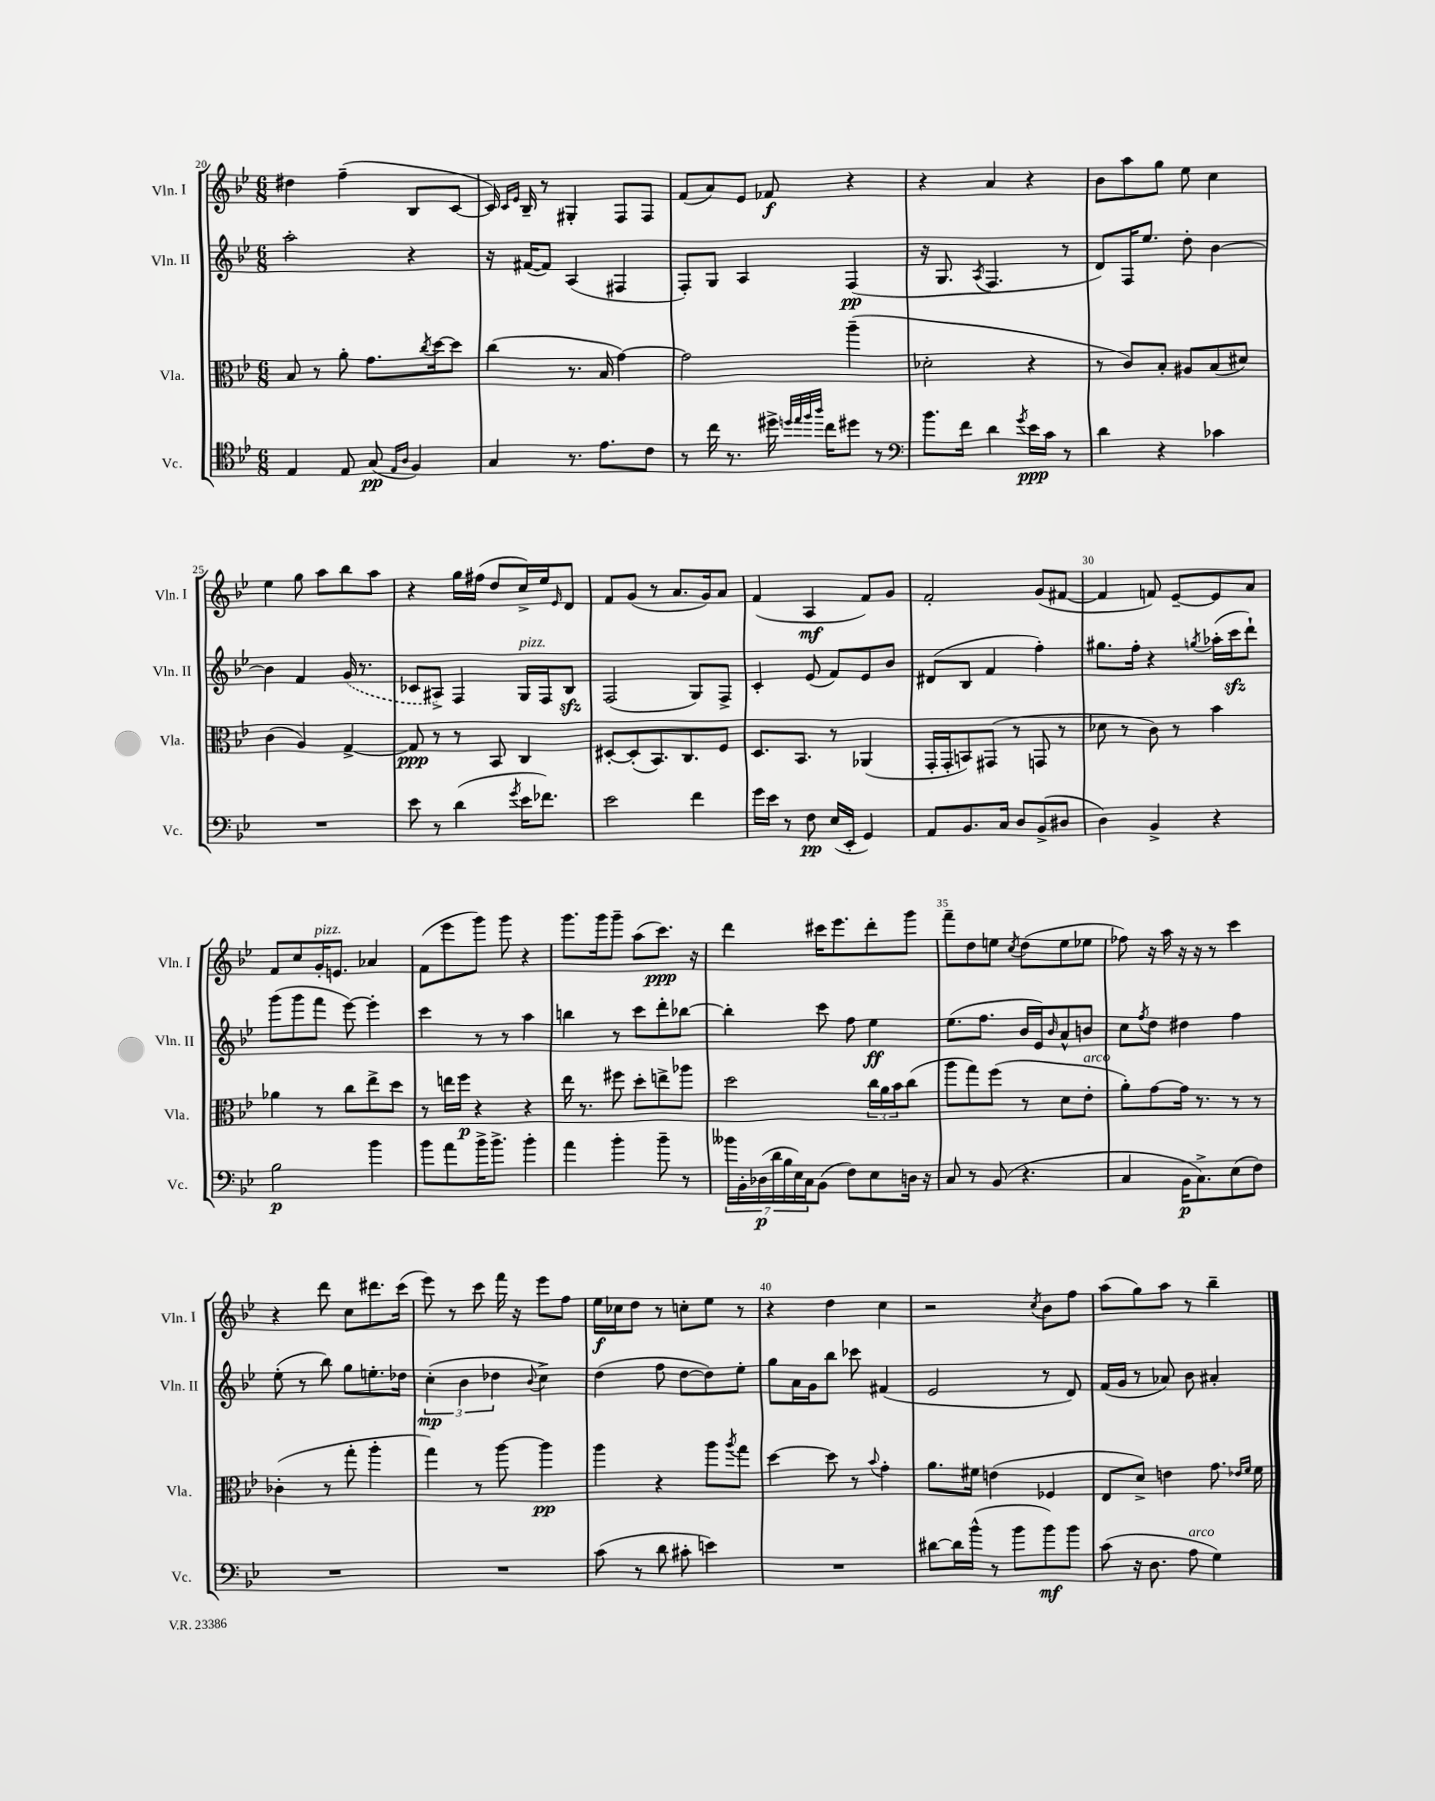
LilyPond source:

<<
\new StaffGroup <<
\new Staff = "s0" \with { instrumentName = "Vln. I" shortInstrumentName = "Vln. I" } {
    \clef treble \key bes \major \numericTimeSignature \time 6/8
    dis''4 f''4--( bes8 c'8~ |
    c'16) \grace { c'16 ees'16 } bes16-- r8 gis4-. f8 f8 |
    f'8( a'8) ees'8 fes'8\f r4 |
    r4 a'4 r4 |
    bes'8 a''8 g''8 ees''8 c''4 |
    ees''4 g''8 a''8 bes''8 a''8 |
    r4 g''16 fis''16( d''8 c''16->) ees''16 \grace { ees'16 } d'8 |
    f'8 g'8( r8 a'8. g'16) a'8 |
    f'4( a4\mf f'8) g'8 |
    f'2-. g'8( fis'8~ |
    fis'4 f'8) ees'8~-- ees'8 a'8 |
    f'8 c''8 g'16-.^\markup { \italic "pizz." } e'8. aes'4 |
    f'8( ees'''8 g'''8) g'''8 r4 |
    g'''8. g'''16 g'''8-- a''8( c'''8.\ppp) r16 |
    d'''4 cis'''16 ees'''8. d'''8-. g'''8 |
    f'''8-- d''8 e''8 \acciaccatura { c''8 } d''8( e''8 ees''8 |
    fes''8) r16 a''16 r16 r16 r8 c'''4 |
    r4 d'''8 c''8 dis'''8. c'''16( |
    ees'''8) r8 c'''8 f'''16 r16 ees'''8 f''8 |
    ees''16\f ces''16 d''8 r8 c''8-. ees''8 r8 |
    r4 d''4 c''4 |
    r2 \acciaccatura { c''8 } bes'8 f''8 |
    a''8( g''8) a''8 r8 bes''4-- \bar "|." |
}
\new Staff = "s1" \with { instrumentName = "Vln. II" shortInstrumentName = "Vln. II" } {
    \clef treble \key bes \major \numericTimeSignature \time 6/8
    a''2-. r4 |
    r16 fis'16~( fis'8) a4( fis4 |
    f8-.) g8 a4 f4\pp( |
    r16 g8. \acciaccatura { a8 } f4. r8 |
    d'8) f16 ees''8. d''8-. bes'4~ |
    bes'4 f'4 \once \slurDashed g'16( r8. |
    ces'8 ais8->) f4 g16^\markup { \italic "pizz." } f16 bes8\sfz |
    f2( g8) f8-> |
    c'4-. ees'8( f'8) ees'8 bes'8 |
    dis'8( bes8 f'4 f''4-.) |
    gis''8. f''16-. r4 \acciaccatura { g''8 } aes''16-.( c'''16\sfz d'''8-!) |
    g'''8( g'''8 f'''8 ees'''8~) ees'''4-. |
    c'''4 r8 r8 a''4 |
    b''4 r8 c'''8 d'''8-. bes''8~ |
    bes''4-. c'''8 f''8 ees''4\ff |
    ees''8.( f''8. bes'16 ees'16) \grace { bes'16 } a'8-^ b'8 |
    c''8 \acciaccatura { f''8 } d''8 dis''4 f''4 |
    ees''8-.( r8 bes''8) g''8 e''8.-. des''16 |
    \tuplet 3/2 { c''4-.\mp( bes'4 des''4 } \appoggiatura { bes'8 } c''4->) |
    d''4( f''8 d''8~ d''8) ees''8-. |
    g''8 a'16 g'16 bes''8 ces'''8 fis'4( |
    ees'2 r8 d'8) |
    f'16( g'16 r8 aes'8) bes'8 ais'4-. \bar "|." |
}
\new Staff = "s2" \with { instrumentName = "Vla." shortInstrumentName = "Vla." } {
    \clef alto \key bes \major \numericTimeSignature \time 6/8
    bes8 r8 a'8-. g'8. \acciaccatura { c''8 } d''16~ d''8 |
    c''4( r8. bes16 g'4~) |
    g'2 a''4--( |
    des'2-. r4 |
    r8 c'8) bes8-. ais8 bes8( dis'8) |
    c'4( a4) g4~-> |
    g8\ppp r8 r8 bes,8 c4 |
    dis8~-. dis8-.( bes,8.) c8. f8 |
    d8. bes,8. r8 aes,4( |
    g,16-. g,16-. b,8) gis,8( r8 g,8 r8 |
    des'8 r8 c'8) r8 bes'4 |
    aes'4 r8 c''8 ees''8-> d''8 |
    r8 e''16 f''16\p r4 r4 |
    ees''16 r8. fis''8 d''8-. e''8-> aes''8 |
    d''2 \tuplet 3/2 { c''16 a'16 bes'16 } c''8( |
    a''8 g''8) f''8( r8 d'8 ees'8-.^\markup { \italic "arco" } |
    a'8-.) g'8~ g'16 r8. r8 r8 |
    ces'4-.( r8 g''8-. a''4-. |
    g''4) r8 a''8~ a''4\pp |
    a''4 r4 a''8 \acciaccatura { a''8 } g''8 |
    d''4~ d''8 r8 \appoggiatura { bes'8 } g'4-. |
    a'8. fis'16 e'4( fes4 |
    ees8 d'8->) e'4 g'8. \grace { ees'16 f'16 } f'16 \bar "|." |
}
\new Staff = "s3" \with { instrumentName = "Vc." shortInstrumentName = "Vc." } {
    \clef tenor \key bes \major \numericTimeSignature \time 6/8
    ees4 ees8 g8\pp( \grace { ees16 a16 } f4) |
    g4 r8. ees'8. c'8 |
    r8 c''16 r8. dis''16-> \grace { d''32 ees''32 f''32 a''32 } c''16 dis''8 r8 |
    \clef bass bes'8. f'16 d'4 \acciaccatura { g'8 } ees'16\ppp c'16 r8 |
    d'4 r4 ces'4 |
    R2. |
    ees'8 r8 d'4( \acciaccatura { g'8 } ees'16 fes'8.) |
    ees'2 f'4 |
    g'16 ees'16 r8 f8\pp ees16( ees,16-. g,4) |
    a,8 bes,8. c16 d8 bes,8->( dis8 |
    d4) bes,4-> r4 |
    bes2\p bes'4 |
    bes'8 a'8 bes'16-> bes'8.-> bes'4-. |
    a'4 bes'4-. bes'8-- r8 |
    \tuplet 7/4 { beses'16 bes,16-. des16\p( d'16 bes16 ees16) c16 } bes,8( f8) ees8 d16 r16 |
    c8 r8 bes,8( r4. |
    c4 bes,16\p c8.->) ees8( f8) |
    R2. |
    R2. |
    c'8( r8 d'8 cis'8-. e'4) |
    R2. |
    dis'8~ dis'16 bes'16-^( r8 bes'8 bes'8\mf) bes'8 |
    c'8( r16 d8. a8^\markup { \italic "arco" } g4) \bar "|." |
}
>>
>>
\layout { \context { \Score currentBarNumber = #20 \override BarNumber.break-visibility = ##(#f #t #t) barNumberVisibility = #(every-nth-bar-number-visible 5) } }
